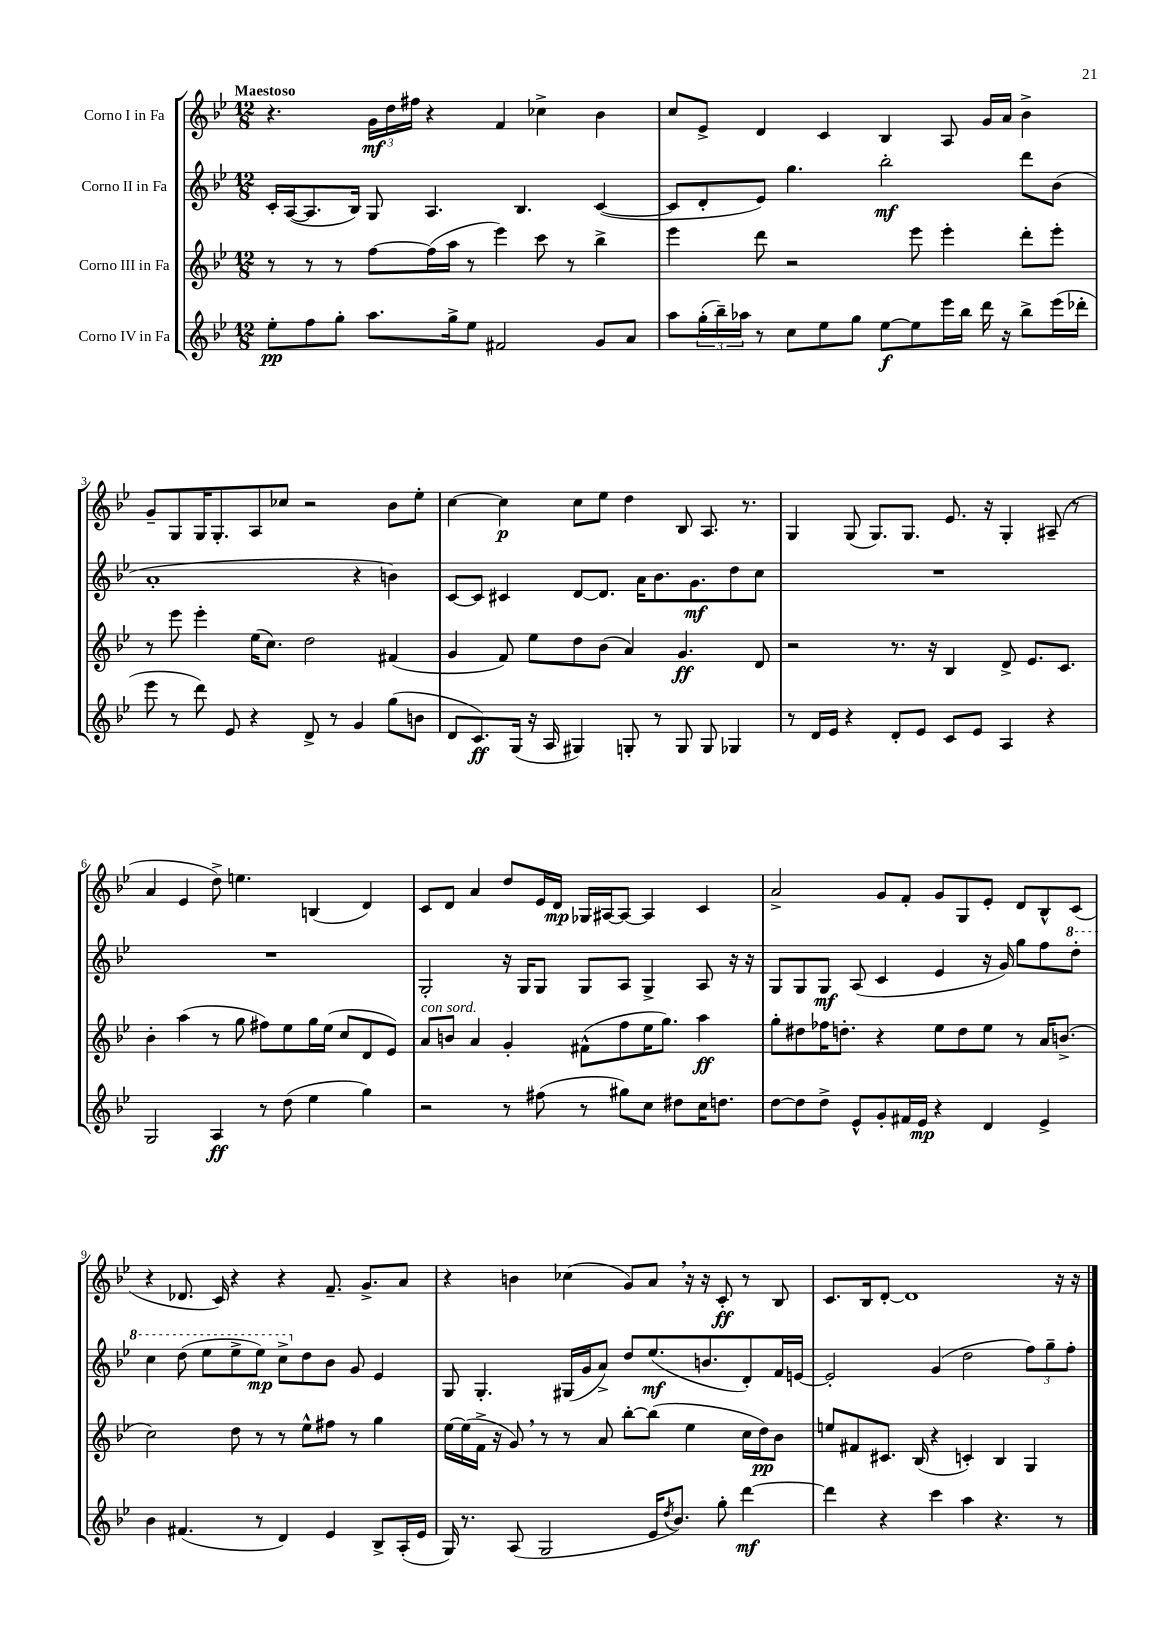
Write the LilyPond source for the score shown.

<<
\new StaffGroup <<
\new Staff = "s0" \with { instrumentName = "Corno I in Fa" } {
    \clef treble \key bes \major \numericTimeSignature \time 12/8 \tempo "Maestoso"
    r4. \tuplet 3/2 { g'16\mf d''16 fis''16 } r4 f'4 ces''4-> bes'4 |
    c''8 ees'8-> d'4 c'4 bes4 a8 g'16 a'16 bes'4-> |
    g'8-- g8 g16 g8.-. a8 ces''8 r2 bes'8 ees''8-. |
    c''4~ c''4\p c''8 ees''8 d''4 bes8 a8. r8. |
    g4 g8( g8.) g8. ees'8. r16 g4-. ais8--( r8 |
    a'4 ees'4 d''8->) e''4. b4( d'4) |
    c'8 d'8 a'4 d''8 ees'16 d'16\mp ges16 ais16~ ais8~ ais4 c'4 |
    a'2-> g'8 f'8-. g'8 g8 ees'8-. d'8 bes8-^ c'8( |
    r4 des'8. c'16) r4 r4 f'8.-- g'8.-> a'8 |
    r4 b'4 ces''4( g'8) a'8 \breathe r16 r16 c'8-.\ff r8 bes8 |
    c'8. bes16 d'8~-. d'1 r16 r16 \bar "|." |
}
\new Staff = "s1" \with { instrumentName = "Corno II in Fa" } {
    \clef treble \key bes \major \numericTimeSignature \time 12/8
    c'16-. a16~( a8. bes16) g8 a4. bes4. c'4~( |
    c'8 d'8-. ees'8) g''4. bes''2-.\mf d'''8 bes'8( |
    a'1-. r4 b'4) |
    c'8~ c'8 cis'4 d'8~ d'8. a'16 bes'8. g'8.\mf d''8 c''8 |
    R1. |
    R1. |
    g2-. r16 g16 g8 g8 a8 g4-> a8 r16 r16 |
    g8 g8 g8\mf a8( c'4 ees'4 r16 g'16) g''8 f''8 \ottava #1 d'''8-. |
    c'''4 d'''8( ees'''8 ees'''8-> ees'''8\mp) c'''8-> \ottava #0 d''8 bes'8 g'8 ees'4 |
    g8 g4.-. gis16( g'16 a'8->) d''8 ees''8.\mf( b'8. d'8-.) f'16 e'16~ |
    e'2-. g'4( d''2 \tuplet 3/2 { f''8) g''8-- f''8-. } \bar "|." |
}
\new Staff = "s2" \with { instrumentName = "Corno III in Fa" } {
    \clef treble \key bes \major \numericTimeSignature \time 12/8
    r8 r8 r8 f''8~ f''16( a''16 r8 ees'''4) c'''8 r8 bes''4-> |
    ees'''4 d'''8 r2 ees'''8 ees'''4-. d'''8-. ees'''8-. |
    r8 ees'''8 ees'''4-. ees''16( c''8.) d''2 fis'4( |
    g'4 f'8) ees''8 d''8 bes'8( a'4) g'4.\ff d'8 |
    r2 r8. r16 bes4 d'8-> ees'8. c'8. |
    bes'4-. a''4( r8 g''8 fis''8) ees''8 g''16 ees''16( c''8 d'8 ees'8) |
    a'8^\markup { \italic "con sord." } b'8 a'4 g'4-. fis'8-^( f''8 ees''16 g''8.) a''4\ff |
    g''8-. dis''8 fes''16 d''8.-. r4 ees''8 d''8 ees''8 r8 a'16 b'8.->( |
    c''2) d''8 r8 r8 ees''8-^ fis''8 r8 g''4 |
    ees''16~ ees''16( f'16-> r16 g'8) \breathe r8 r8 a'8 bes''8~-. bes''8( ees''4 c''16 d''16\pp) bes'8 |
    e''8 fis'8 cis'8. bes16( r4 c'4-.) bes4 g4 \bar "|." |
}
\new Staff = "s3" \with { instrumentName = "Corno IV in Fa" } {
    \clef treble \key bes \major \numericTimeSignature \time 12/8
    ees''8-.\pp f''8 g''8-. a''8. g''16-> ees''8 fis'2 g'8 a'8 |
    a''8 \tuplet 3/2 { g''16-.( bes''16--) aes''16 } r8 c''8 ees''8 g''8 ees''8~\f ees''8 ees'''16 bes''16 d'''16 r16 bes''8-> ees'''16( des'''16-. |
    ees'''8 r8 d'''8) ees'8 r4 d'8-> r8 g'4 g''8( b'8 |
    d'8 c'8.\ff) g16( r16 a16 gis4) g8-. r8 g8 g8 ges4 |
    r8 d'16 ees'16 r4 d'8-. ees'8 c'8 ees'8 a4 r4 |
    g2 a4\ff r8 d''8( ees''4 g''4) |
    r2 r8 fis''8( r8 gis''8) c''8 dis''8 c''16 d''8. |
    d''8~ d''8 d''8-> ees'8-^ g'8-. fis'16 ees'16\mp r4 d'4 ees'4-> |
    bes'4 fis'4.( r8 d'4) ees'4 bes8-> a16-.( ees'16 |
    g16) r8. a8( g2 ees'16 \acciaccatura { d''8 } bes'8.) g''8-. d'''4~\mf |
    d'''4 r4 c'''4 a''4 r4. r8 \bar "|." |
}
>>
>>
